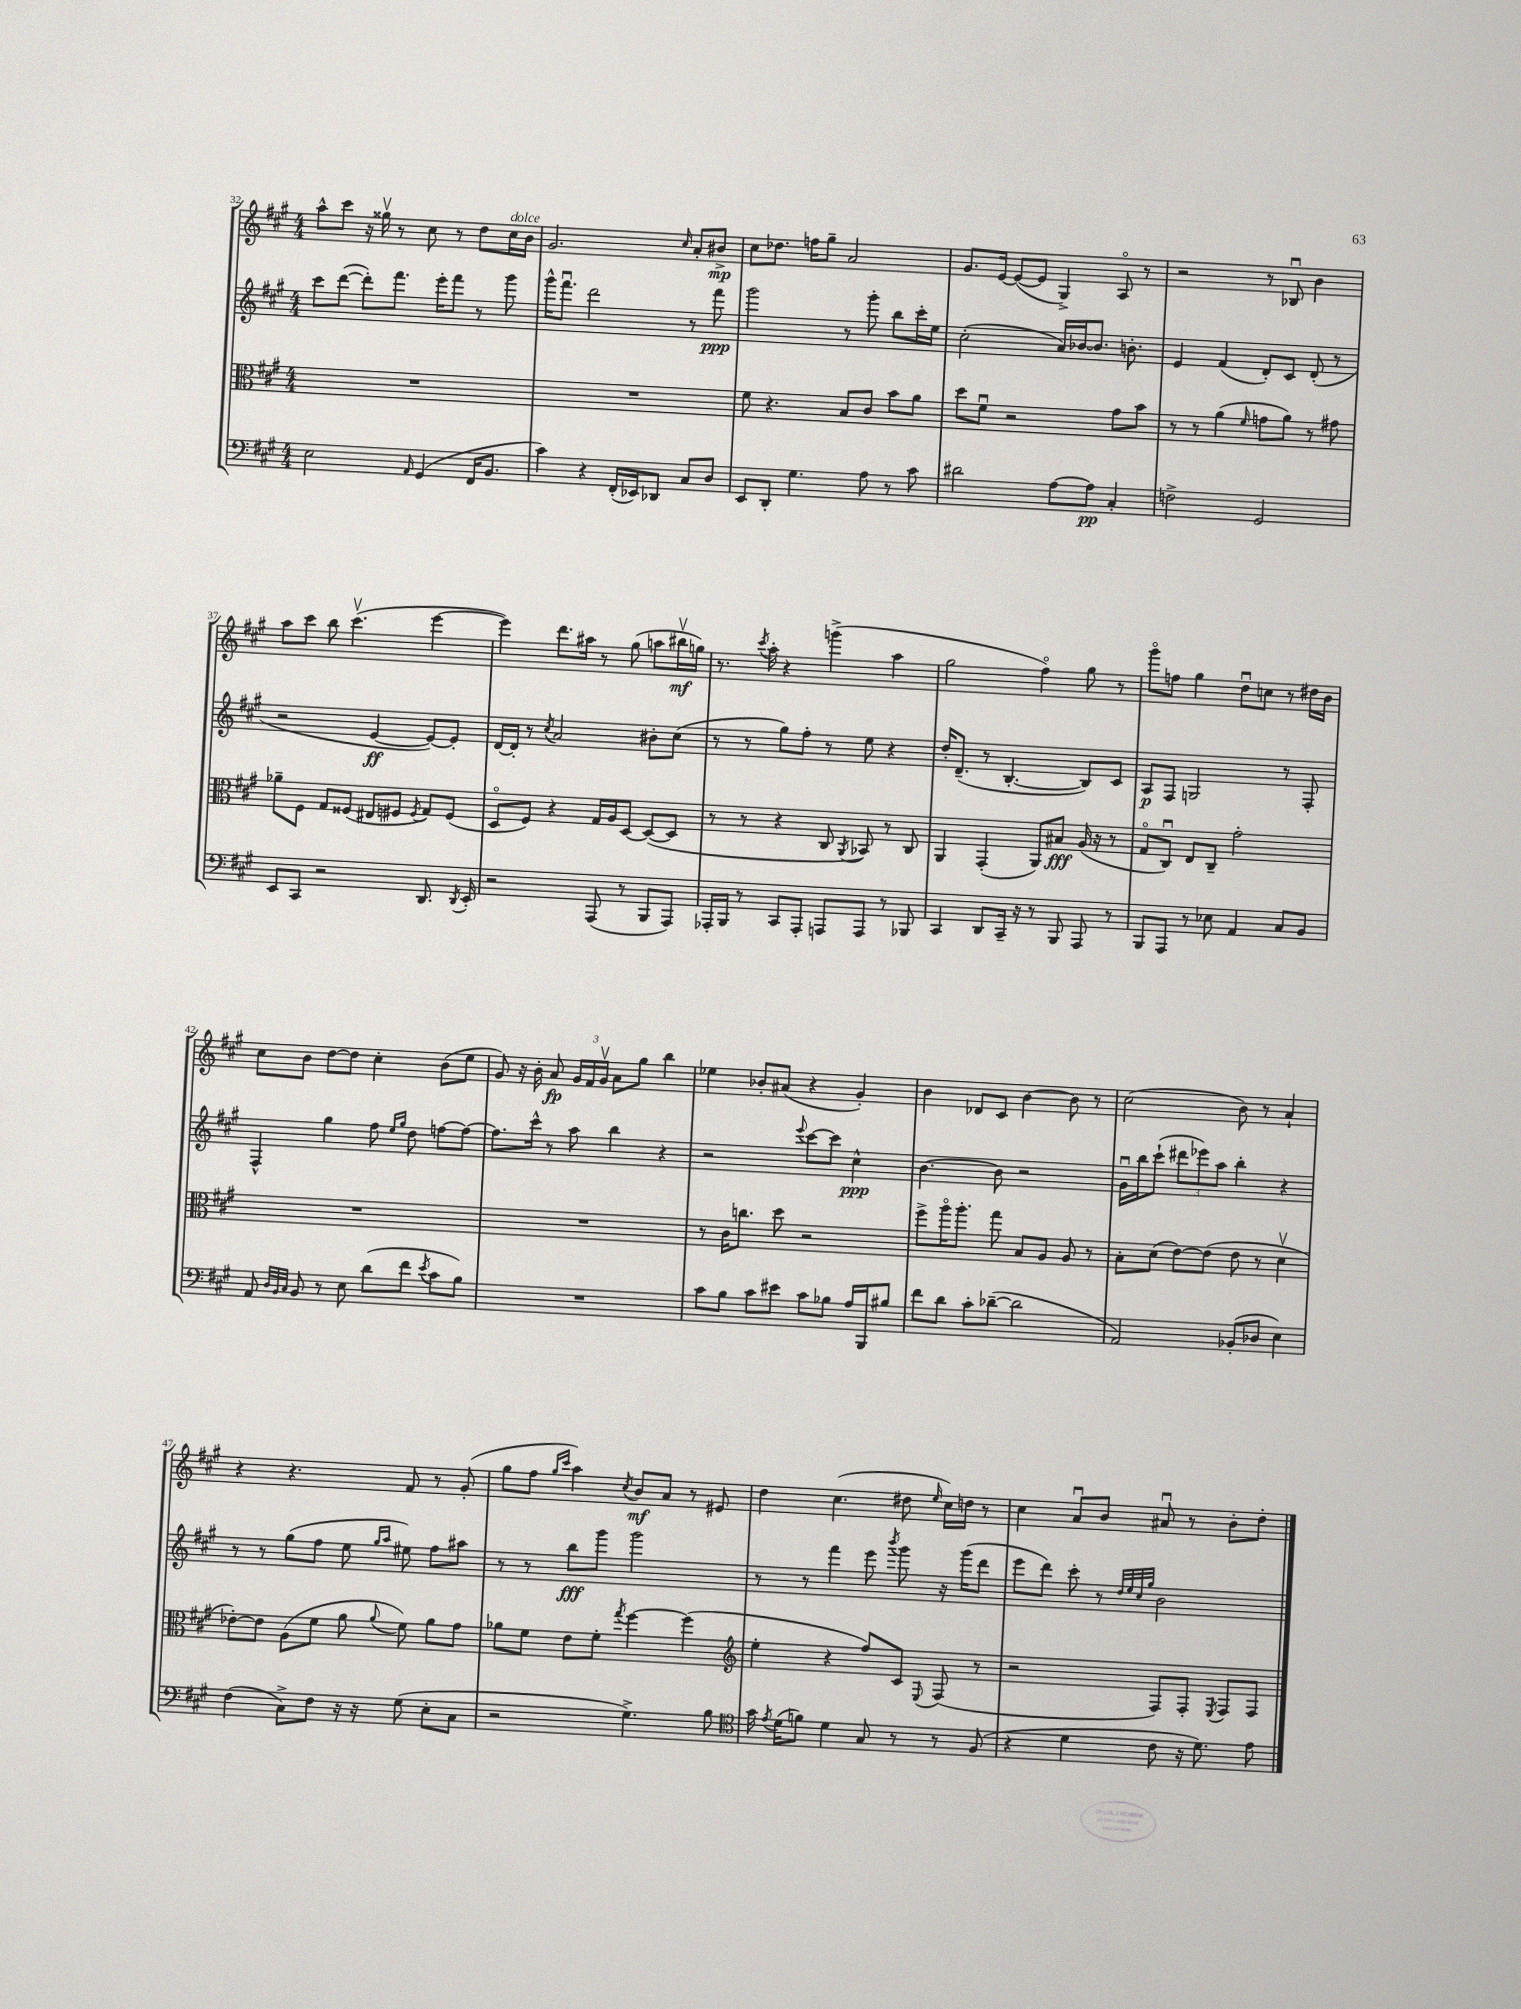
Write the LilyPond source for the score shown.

<<
\new StaffGroup <<
\new Staff = "s0" {
    \clef treble \key a \major \numericTimeSignature \time 4/4
    \autoBeamOff a''8[-^ cis'''8] r16 gisis''16\upbow r8 cis''8 r8 d''8[ cis''16^\markup { \italic "dolce" } b'16] |
    gis'2. \grace { cis''16 } a'8[-. bis'8]->\mp |
    cis''8[ des''8.] f''16[ gis''8]-- a'2 |
    gis'8.[ e'16]~ e'8[~( e'8] gis4->) a8\flageolet r8 |
    r2 r8 bes8\downbow b'4 |
    a''8[ cis'''8] b''8 cis'''4.\upbow( e'''4~ |
    e'''4) d'''8.[ ais''16] r8 gis''8( a''8[ bis''16\upbow\mf g''16]) |
    r8. \acciaccatura { cis'''8 } a''16-. r4 g'''4->( a''4 |
    gis''2 fis''4\flageolet) gis''8 r8 |
    gis'''8[\flageolet f''8] gis''4 d''8[\downbow c''8] r8 dis''16[ b'16] |
    cis''8[ b'8] d''8[~ d''8] cis''4-. b'8[( e''8] |
    gis'8) r16 b'16-. a'8\fp \tuplet 3/2 { gis'16[ fis'16 gis'16]\upbow } a'8[ gis''8] b''4 |
    ees''4 bes'8[-. ais'8]( r4 gis'4-.) |
    b'4 des'8[ cis'8] b'4~ b'8 r8 |
    cis''2( b'8) r8 a'4-! |
    r4 r4. fis'8 r8 gis'8-.( |
    gis''8[ fis''8] \grace { gis''16[ cis'''16] } a''4) \acciaccatura { cis''8 } b'8[\mf a'8] r8 eis'8 |
    d''4 cis''4.( dis''8 \grace { e''16 } cis''16[) d''16] r8 |
    cis''4 a'8[\downbow b'8] ais'8\downbow r8 b'8[-. d''8]-. \bar "|." |
}
\new Staff = "s1" {
    \clef treble \key a \major \numericTimeSignature \time 4/4
    \autoBeamOff cis'''8[ d'''8]~( d'''8[-.) fis'''8.] e'''16[-. fis'''8] r8 gis'''8 |
    gis'''16[-^ fis'''8.]\downbow d'''2 r8 fis'''8\ppp |
    gis'''2 r8 gis'''8-. b''8[ cis'''16-. e''16] |
    cis''2-.( a'16[) bes'16~ bes'8.] b'8.-. |
    e'4 fis'4( d'8[-.) cis'8] d'8-.( r8 |
    r2 e'4~\ff e'8[~) e'8]-. |
    d'16[~ d'16]-. r8 \acciaccatura { cis''8 } a'2 bis'8[-. cis''8]( |
    r8 r8 gis''8[) fis''8]-. r8 e''8 r4 |
    d''16[-. d'8.]--( r8 b4.~-. b8[) cis'8] |
    a8[\p fis8] g2 r8 fis8-. |
    fis4-^ gis''4 fis''8 \grace { e''16[ gis''16] } d''8 f''8[~ f''8]~ |
    f''8.[ cis'''16]-^ r8 a''8 b''4 r4 |
    r2 \appoggiatura { e'''8 } cis'''8[~ cis'''8] cis''4-^\ppp |
    b'4.~ b'8 r2 |
    gis'16[\downbow b''16 cis'''8]-!( \tuplet 3/2 { dis'''8[ ees'''8) a''8] } b''4-. r4 |
    r8 r8 gis''8[( fis''8] e''8 \grace { gis''16[ a''16] } eis''8) fis''8[ ais''8] |
    r8 r8 b''8[\fff gis'''8] gis'''2 |
    r8 r8 fis'''4 e'''8 \acciaccatura { b'''8 } gis'''8 r16 gis'''16[( d'''8] |
    e'''8[ d'''8]) cis'''8-. r8 \grace { d''32[ e''32 cis''32 gis''32] } b'2 \bar "|." |
}
\new Staff = "s2" {
    \clef alto \key a \major \numericTimeSignature \time 4/4
    \autoBeamOff R1 |
    R1 |
    fis'8 r4. b8[ cis'8] b'8[ a'8] |
    d''8[ fis'8]\downbow r2 gis'8[ b'8] |
    r8 r8 a'4( \grace { fis'16 } g'8[ a'8]) r8 gis'8 |
    aes'8[-- fis8] gis8[ fisis8]( eis8[ fis8] \acciaccatura { fis8 } gis8[) fis8]( |
    d8[\flageolet fis8]) r4 gis16[ a16 d8]~ d8[~( d8] |
    r8 r8 r4 cis8 \acciaccatura { a,8 } bes,8) r8 cis8 |
    a,4 gis,4-.( a,8[) bis8]\fff a16( r16 r8 |
    gis8[\flageolet cis8]\downbow) e8[ cis8]-- gis'2-. |
    R1 |
    R1 |
    r8 cis'16[ c''8.] d''8 r2 |
    fis''8[-> a''16\flageolet a''8.]-. gis''8 b8[ a8] a8 r8 |
    b8[-. d'8]( e'8[~) e'8]( e'8 r8 d'4\upbow |
    ees'8[~-.) ees'8] a8[( fis'8] a'8 \appoggiatura { a'8 } fis'8) a'8[ gis'8] |
    aes'8[ fis'8] e'8[ fis'8]-. \acciaccatura { gis''8 } fis''4~ fis''4( |
    \clef treble e''4-. r4 fis''8[) cis'8] \appoggiatura { e8 } fis8( r8 |
    r2 fis8[) fis8]-. \acciaccatura { e8 } fis8[ fis8] \bar "|." |
}
\new Staff = "s3" {
    \clef bass \key a \major \numericTimeSignature \time 4/4
    \autoBeamOff e2 \grace { a,16 } gis,4( fis,16[ b,8.] |
    cis'4) r4 fis,16[-.( ees,16) des,8] cis8[ d8] |
    e,8[ d,8]-. gis4. a8 r8 cis'8 |
    dis'2 a8[~ a8]\pp cis4-. |
    f2-> gis,2 |
    e,8[ cis,8] r2 d,8. \acciaccatura { d,8 } e,16-. |
    r2 a,,8( r8 b,,8[ a,,8]) |
    aes,,16[-. b,,16] r8 cis,8[ aes,,8]-. a,,8[ a,,8] r8 bes,,8 |
    cis,4 d,8[ cis,16]-- r16 r8 b,,8 a,,8 r8 |
    b,,8[ a,,8] r8 ees8 a,4 cis8[ b,8] |
    a,8 \grace { d32[ b,32 cis32] } b,8 r8 e8 d'8[( fis'8] \acciaccatura { e'8 } cis'8[ b8]) |
    R1 |
    cis'8[ b8] cis'8[ eis'8] cis'8[ bes8] a16[ b,,16 bis8] |
    fis'8[ d'8] cis'8[-. des'8]~--( des'2 |
    a,2) bes,8[-.( des8] e4) |
    fis4( cis8[->) fis8] r16 r16 gis8( e8[-. cis8] |
    r2 gis4.->) b8 |
    \clef tenor gis'16 \acciaccatura { e'8 } d'16[( f'8]) d'4 gis8 r8 r8 fis8( |
    r4 d'4 cis'8 r16 d'8.) e'8 \bar "|." |
}
>>
>>
\layout { \context { \Score currentBarNumber = #32 } }
